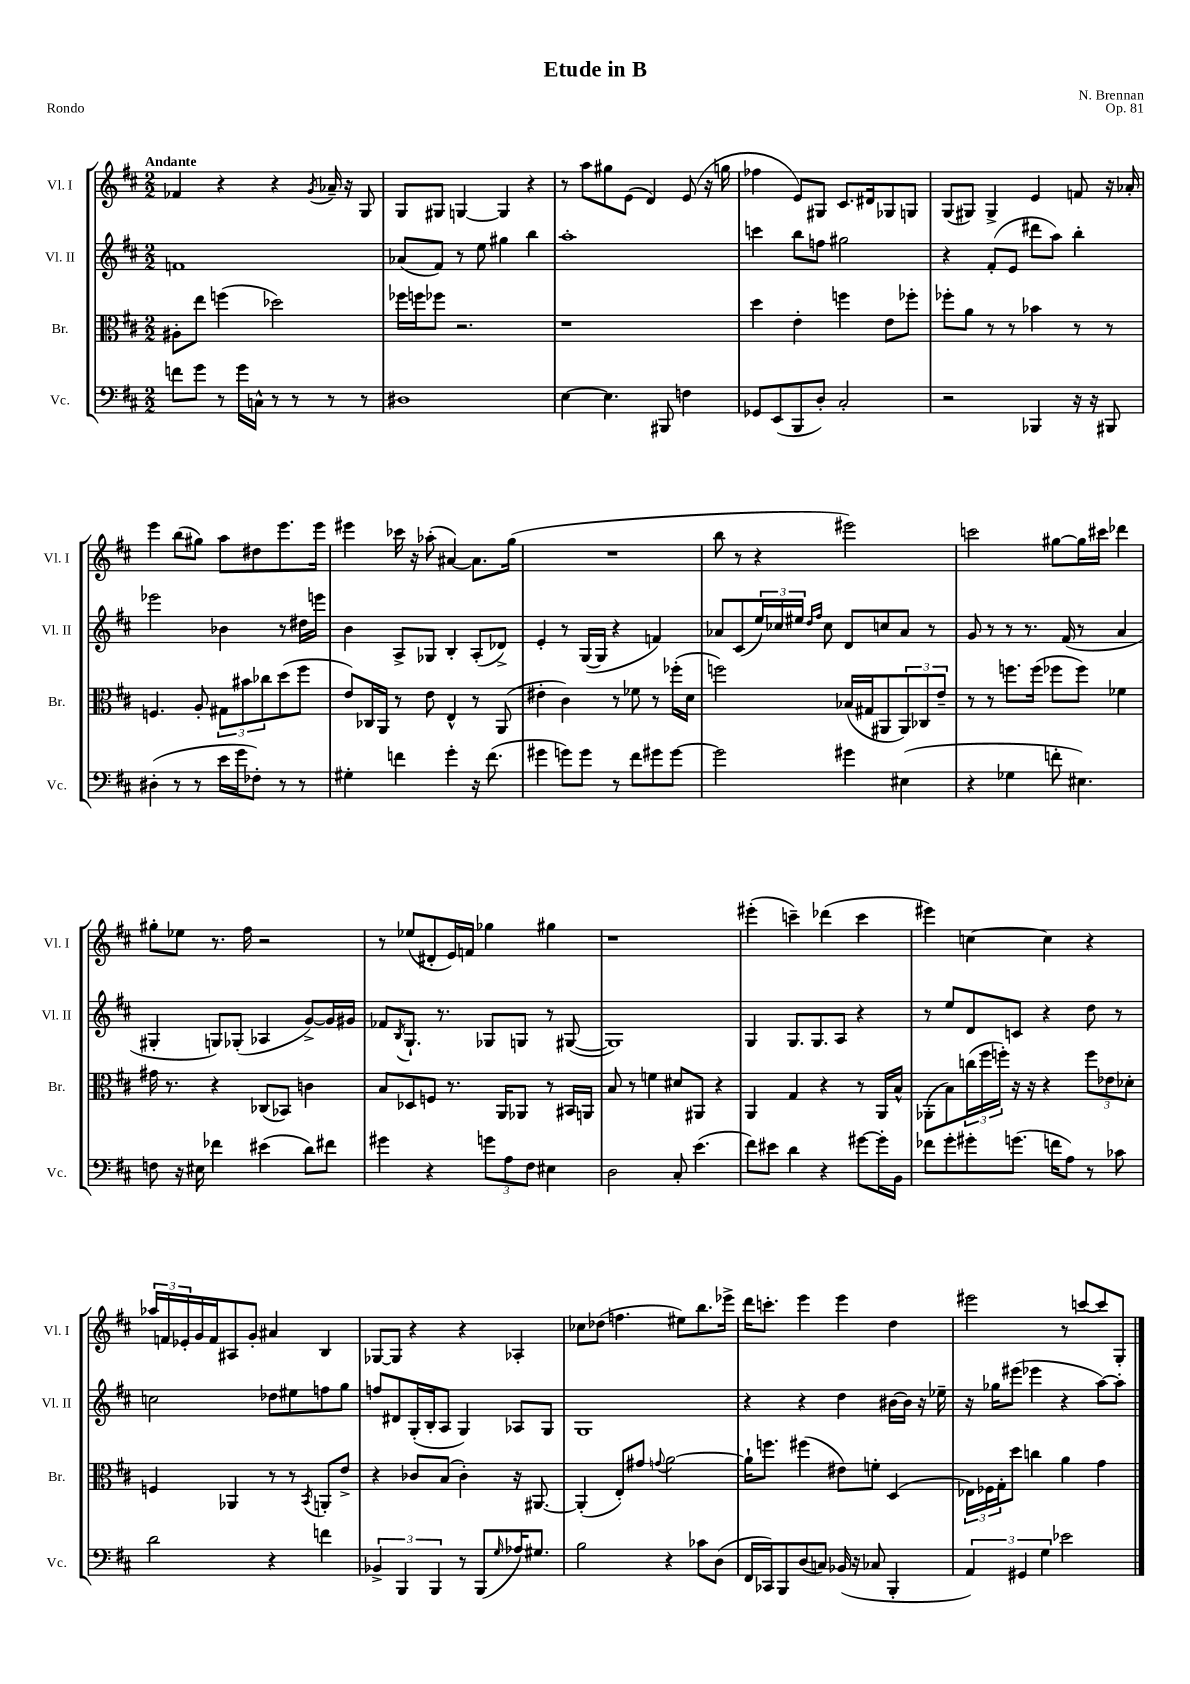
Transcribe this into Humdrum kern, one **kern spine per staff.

**kern	**kern	**kern	**kern
*part4	*part3	*part2	*part1
*staff4	*staff3	*staff2	*staff1
*I"Vc.	*I"Br.	*I"Vl. II	*I"Vl. I
*I'Vc.	*I'Br.	*I'Vl. II	*I'Vl. I
*clefF4	*clefC3	*clefG2	*clefG2
*k[f#c#]	*k[f#c#]	*k[f#c#]	*k[f#c#]
*M2/2	*M2/2	*M2/2	*M2/2
=1	=1	=1	=1
!	!	!	!LO:TX:a:B:t=Andante
8fn\L	8A#X'\L	1fn	4f-X/
8g\J	8ee\J	.	.
8r	(4ffn\	.	4r
16g\LL	.	.	.
16Cn^^\JJ	.	.	.
8r	2dd-X\)	.	4r
8r	.	.	.
.	.	.	8qg/
8r	.	.	16a-X~/
.	.	.	16r
8r	.	.	8G/
=2	=2	=2	=2
1D#X	16ff-X\LL	(8a-X/L	8G/L
.	16ffn\J	.	.
.	8ff-X\J	8f#/J)	8G#X/J
.	2.r	8r	[4Gn/
.	.	8ee\	.
.	.	4gg#X\	4G/]
.	.	4bb\	4r
=3	=3	=3	=3
[4E\	1r	1aa'	8r
.	.	.	8aa\L
4.E\]	.	.	8gg#X\
.	.	.	(8e\J
.	.	.	4d/)
8BBB#X/	.	.	.
4Fn\	.	.	(8e/
.	.	.	16r
.	.	.	16ggn\
=4	=4	=4	=4
8GG-X/L	4dd\	4cccn\	4ff-X\
(8EE/	.	.	.
8BBB/	4e'\	8bb\L	8e/L)
8D'/J)	.	8ffn\J	8G#X/J
2C#'/	4ffn\	2gg#X\	8.c#/L
.	.	.	16d#X/k
.	8e\L	.	8G-X/
.	8ff-X'\J	.	8Gn/J
=5	=5	=5	=5
2r	8ff-X'\L	4r	(8G/L
.	8a\J	.	8G#X/J)
.	8r	(8f#'/L	4G#^/
.	8r	8e/J	.
4BBB-X/	4b-X\	8ddd#X\L	4e/
.	.	8aa\J)	.
16r	8r	4bb'\	8fn/
16r	.	.	.
8BBB#X/	8r	.	16r
.	.	.	16a-X'/
!!LO:LB:g=z
=6	=6	=6	=6
(4D#X'\	4.Fn/	2eee-X\	4eee\
8r	.	.	(8bb\L
8r	8A'/	.	8gg#X\J)
16e\LL	12G#X\L	4b-X\	8aa\L
16g\J	.	.	.
.	12b#X\	.	.
8F-X'\J)	.	.	8dd#X\
.	12cc-X\	.	.
8r	(8dd\	8r	8.eee\
8r	8ff#\J	16dd#X\LL	.
.	.	16eeen\JJ	16eee\Jk
=7	=7	=7	=7
4G#X'\	8e/L)	4b\	4eee#X\
.	16C-X/L	.	.
.	16AA/JJ	.	.
4fn\	8r	8A^/L	16ccc-X\
.	.	.	16r
.	8e\	8G-X/J	(8aa-X'\
4g'\	4E^^/	4B'/	[4a#X/)
16r	8r	(8A'/L	8.a#\L]
(8.f\	.	.	.
.	(8AA/	8d-X^/J)	.
.	.	.	(16gg\Jk
=8	=8	=8	=8
4g#X\	4e#X'\	4e'/	1r
8gn\L)	4c#\)	8r	.
8g\J	.	([16G/LL	.
.	.	16G/JJ]	.
8r	8r	4r	.
8f#\L	8f-X\	.	.
8g#X\	8r	4fn/)	.
[8g#\J	(16ff-X'\LL	.	.
.	16d\JJ	.	.
=9	=9	=9	=9
2g#\]	2ffn\)	8a-X/L	8bb\
.	.	(8c#/	8r
.	.	24ee/L)	4r
.	.	24cc-X/	.
.	.	24ee#X/JJ	.
.	.	16qqdd/LL	.
.	.	16qqff#/JJ	.
.	.	8cc-\	.
4g#X\	(16B-X/LL	8d/L	2eee#X\)
.	16G#X/J	.	.
.	8AA#X/	8ccn/	.
(4E#X\	12AA#/)	8a-/J	.
.	12C-X/	.	.
.	.	8r	.
.	12e~/J	.	.
=10	=10	=10	=10
4r	8r	8g/	2cccn\
.	8r	8r	.
4G-X\	8.ffn\L	8r	.
.	.	8.r	.
.	(16ff\Jk	.	.
8fn'\	8ff-X\L	.	[8gg#X\L
.	.	(16f#/	.
4.E#X\)	8ff-\J)	8r	16gg#\L]
.	.	.	16ccc#X\JJ
.	4f-X\	4a/	4ddd-X\
!!LO:LB:g=z
=11	=11	=11	=11
8Fn\	16g#X\	4G#X'/	8gg#X'\L
.	8.r	.	.
16r	.	.	8ee-X\J
16E#X\	.	.	.
4f-X\	4r	8Gn/L)	8.r
.	.	(8G-X'/J	.
.	.	.	16ff#\
(4e#X\	(8C-X/L	4A-X/	2r
.	8BB-X/J)	.	.
8d\L)	4cn\	[8g^/L)	.
8f#X\J	.	16g/L]	.
.	.	16g#X/JJ	.
=12	=12	=12	=12
4g#X\	8B/L	8f-X/L	8r
.	.	8qB/	.
.	8D-X/	8.G`/J	(8ee-X/L
4r	8Fn/J	.	8d#X'/
.	.	8.r	.
.	8.r	.	16e/L)
.	.	.	16fn/JJ
12gn\L	.	8G-X/L	4gg-X\
.	16AA/KL	.	.
12A\	.	.	.
.	8AA-X/J	8Gn/J	.
12F#\J	.	.	.
4E#X\	8r	8r	4gg#X\
.	16BB#X/LL	([8G#X/	.
.	16AAn/JJ	.	.
=13	=13	=13	=13
2D\	8B/	1G#])	1r
.	8r	.	.
.	4fn\	.	.
8C#'/	8d#X/L	.	.
(4.e\	8AA#X/J	.	.
.	4r	.	.
=14	=14	=14	=14
8f#\L)	4AA/	4G/	(4eee#X'\
8e#X\J	.	.	.
4d\	4G/	8.G/L	4cccn~\)
.	.	8.G/	.
4r	4r	.	(4ddd-X\
.	.	8A/J	.
[8g#X\L	8r	4r	4ccc\
16g#'\L]	16AA/LL	.	.
16BB\JJ	16B^^/JJ	.	.
=15	=15	=15	=15
8f-X\L	(8AA-X'\L	8r	4eee#X\)
8g'\	8B\)	8ee/L	.
8g#X'\	(24ccn\L	8d/	[4ccn\
.	24ff#\	.	.
.	24ffn'\JJ)	.	.
(8.gn\J	16r	8cn/J	.
.	16r	.	.
.	4r	4r	4cc\]
16fn\KL	.	.	.
8A\J)	.	.	.
8r	12ff\L	8dd\	4r
.	12e-X\	.	.
8c-X\	.	8r	.
.	12d-X'\J	.	.
!!LO:LB:g=z
=16	=16	=16	=16
2d\	4Fn/	2ccn\	24aa-X/LL
.	.	.	24fn/
.	.	.	24e-X'/
.	.	.	16g/
.	.	.	16f/J
.	4AA-X/	.	8A#X/
.	.	.	8g'/J
4r	8r	8dd-X\L	4a#X/
.	8r	8ee#X\	.
.	8qBB/	.	.
4fn\	8AAn'/L	8ffn\	4B/
.	8e^/J	8gg\J	.
=17	=17	=17	=17
6BB-X^/	4r	8ffn/L	[8G-X/L
.	.	8d#X/	8G-/J]
6BBB/	.	.	.
.	8c-X/L	(16G'/L	4r
.	.	16B'/J	.
6BBB/	.	.	.
.	(8B/J	8A/J	.
8r	4c-'\)	4G/)	4r
(8BBB/L	.	.	.
16qqG/	.	.	.
16A-X/K)	16r	8A-X/L	4A-X'/
8.G#X/J	[8.AA#X/	.	.
.	.	8G/J	.
=18	=18	=18	=18
2B\	(4AA#'/]	1G	8cc-X\L
.	.	.	(8dd-X\J
.	8E'/L)	.	4.ffn\
.	8g#X/J	.	.
.	8qqgn/	.	.
4r	[2a\	.	.
.	.	.	8ee#X\L)
8c-X\L	.	.	8.bb\
(8D\J	.	.	.
.	.	.	16eee-X^\Jk
=19	=19	=19	=19
16FF#/LL	16a`\KL]	4r	16ddd\KL
16CC-X/J)	8.ffn\J	.	8.cccn'\J
8BBB/	.	.	.
(8D/	(4ff#X\	4r	4eee\
8Cn/J)	.	.	.
(16BB-X/	8e#X\L)	4dd\	4eee\
16r	.	.	.
8C-X/	8fn'\J	.	.
4BBB'/	(4D/	[16b#X\LL	4dd\
.	.	16b#\JJ]	.
.	.	16r	.
.	.	16ee-X~\	.
=20	=20	=20	=20
6AA/)	24E-X\LL)	16r	2eee#X\
.	24F-X\	.	.
.	.	16gg-X\KL	.
.	24G'\J	.	.
.	8dd\J	(8eee#X\J	.
6GG#X/	.	.	.
.	4ccn\	4eee-X\	.
6G\	.	.	.
2e-X\	4a\	4r	8r
.	.	.	[8cccn/L
.	4g\	[8aa\L)	8ccc/]
.	.	8aa'\J]	8G'/J
==	==	==	==
*-	*-	*-	*-
